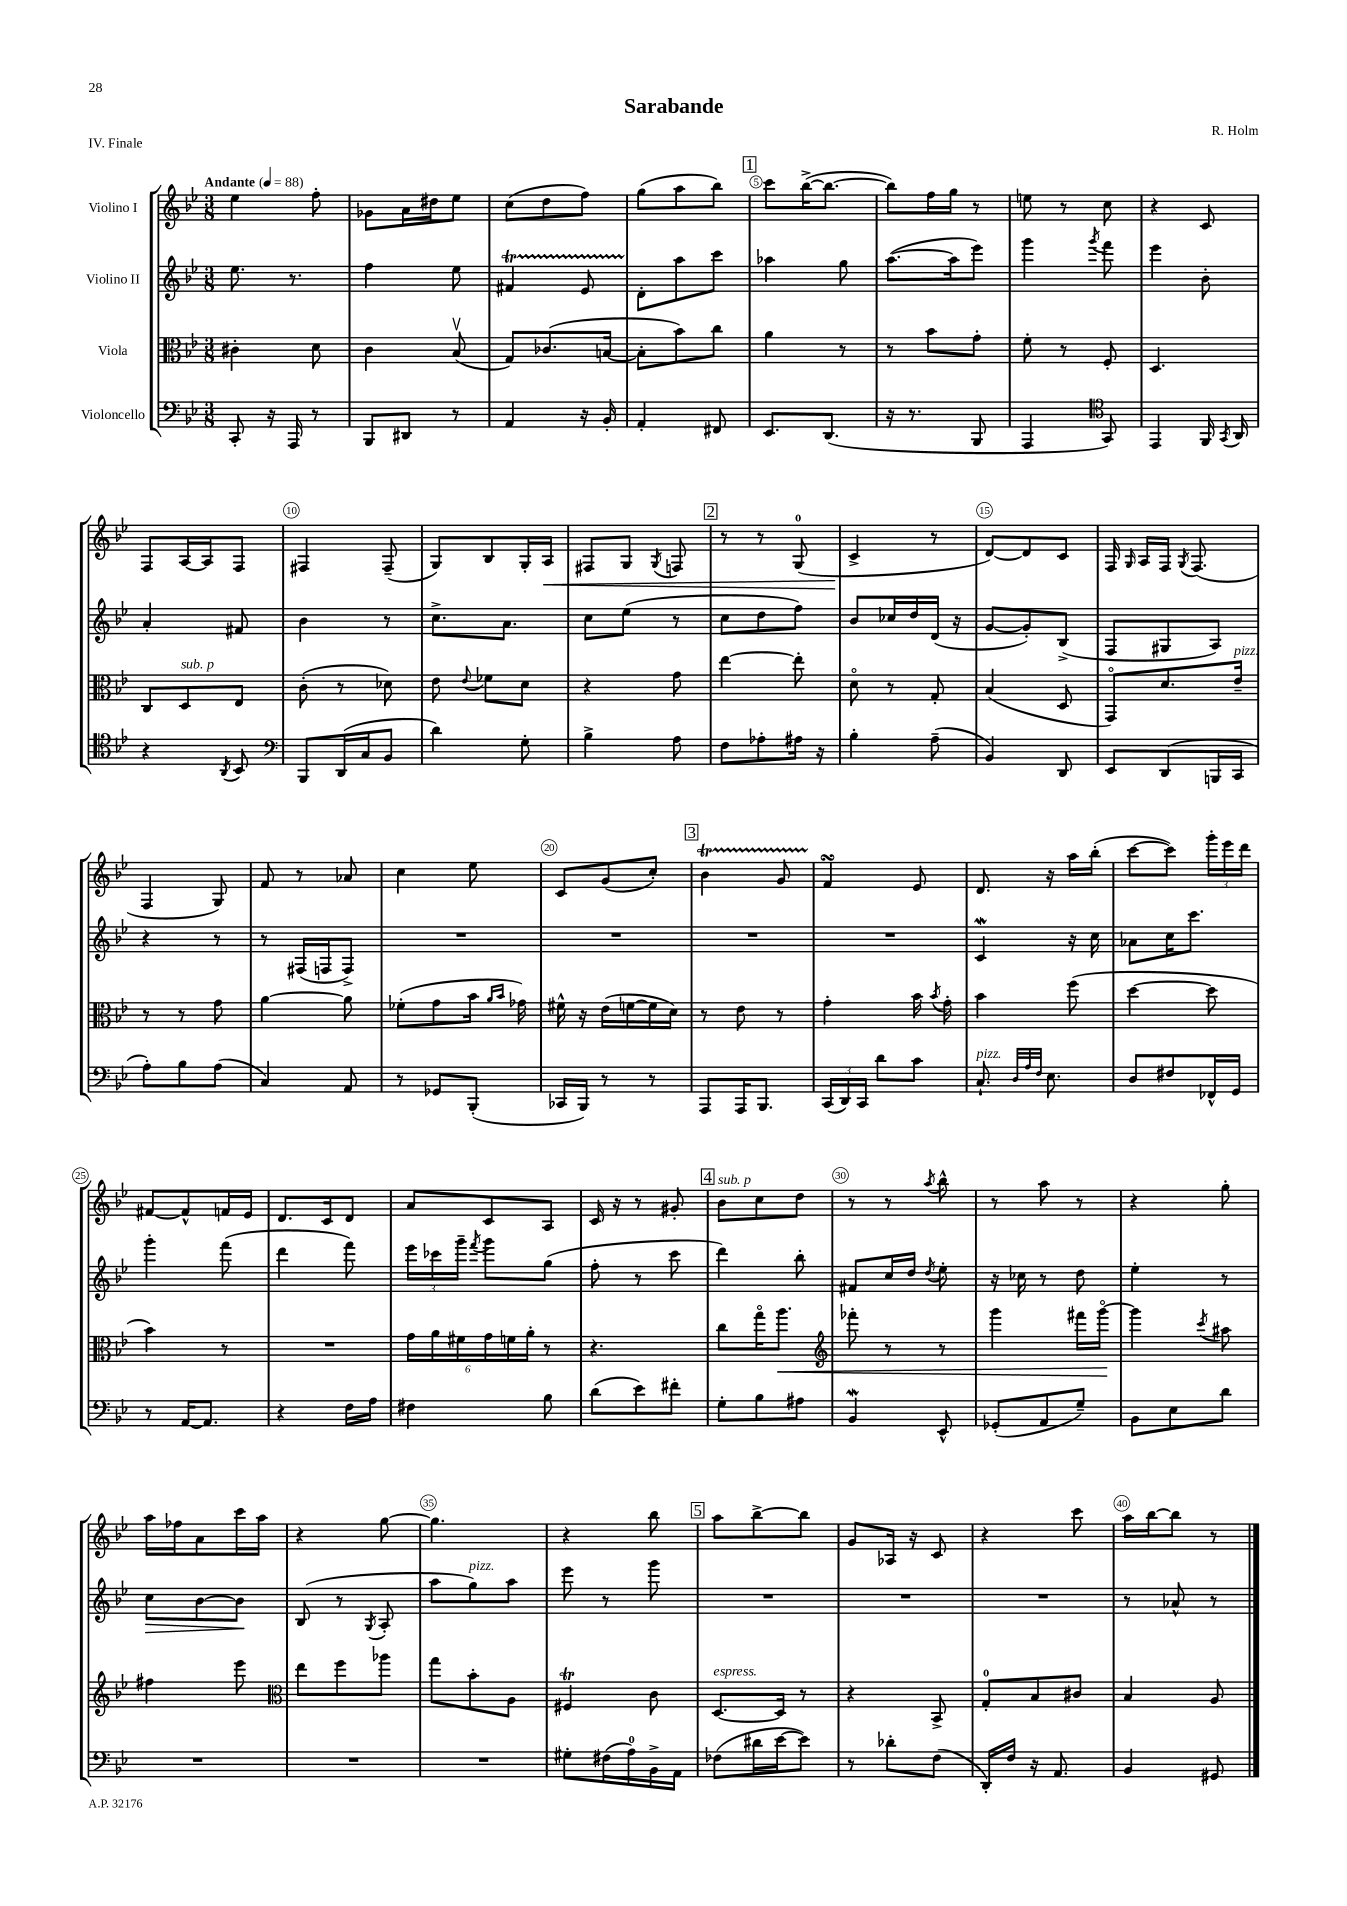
\header { title = "Sarabande" composer = "R. Holm" piece = "IV. Finale" }
<<
\new StaffGroup <<
\new Staff = "s0" \with { instrumentName = "Violino I" } {
    \clef treble \key bes \major \numericTimeSignature \time 3/8 \tempo "Andante" 4 = 88
    \autoBeamOff ees''4 f''8-. |
    ges'8[ a'16 dis''16 ees''8] |
    c''8[( d''8 f''8]) |
    g''8[( a''8 bes''8]) |
    \mark \markup { \box "1" } c'''8[ bes''16~->( bes''8.]~ |
    bes''8[) f''16 g''16] r8 |
    e''8 r8 c''8 |
    r4 c'8 |
    f8[ a16~ a16 f8] |
    fis4 fis8--( |
    g8[) bes8 g16-. a16]\< |
    fis8[ g8] \acciaccatura { g8 } f8 |
    \mark \markup { \box "2" } r8 r8 g8-0( |
    c'4->\! r8 |
    d'8[~) d'8 c'8] |
    f16 \grace { g16 } a16[ f16] \acciaccatura { g8 } f8.( |
    f4 g8) |
    f'8 r8 aes'8 |
    c''4 ees''8 |
    c'8[ g'8( c''8]-.) |
    \mark \markup { \box "3" } bes'4\startTrillSpan g'8 |
    f'4\turn\stopTrillSpan ees'8 |
    d'8. r16 a''16[ bes''16]-.( |
    c'''8[~ c'''8]) \tuplet 3/2 { g'''16[-. ees'''16 d'''16] } |
    fis'8[~ fis'8-^ f'16 ees'16] |
    d'8.[ c'16 d'8] |
    a'8[ c'8 a8] |
    c'16 r16 r8 gis'8-. |
    \mark \markup { \box "4" } bes'8[^\markup { \italic "sub. p" } c''8 d''8] |
    r8 r8 \acciaccatura { a''8 } bes''8-^ |
    r8 a''8 r8 |
    r4 g''8-. |
    a''16[ fes''16 a'8 c'''16 a''16] |
    r4 g''8~ |
    g''4. |
    r4 bes''8 |
    \mark \markup { \box "5" } a''8[ bes''8~-> bes''8] |
    g'8[ aes16] r16 c'8 |
    r4 c'''8 |
    a''16[ bes''16~ bes''8] r8 \bar "|." |
}
\new Staff = "s1" \with { instrumentName = "Violino II" } {
    \clef treble \key bes \major \numericTimeSignature \time 3/8
    \autoBeamOff ees''8. r8. |
    f''4 ees''8 |
    fis'4\startTrillSpan ees'8 |
    d'8[-.\stopTrillSpan a''8 c'''8] |
    \mark \markup { \box "1" } aes''4 g''8 |
    a''8.[~( a''16 ees'''8]) |
    g'''4 \acciaccatura { g'''8 } f'''8 |
    ees'''4 bes'8-. |
    a'4-. fis'8 |
    bes'4 r8 |
    c''8.[-> a'8.] |
    c''8[ ees''8]( r8 |
    \mark \markup { \box "2" } c''8[ d''8 f''8]) |
    bes'8[ ces''16 d''16 d'16]( r16 |
    g'8[~ g'8-.) bes8]->( |
    f8[ gis8 a8]) |
    r4 r8 |
    r8 fis16[( f16 f8]->) |
    R4. |
    R4. |
    \mark \markup { \box "3" } R4. |
    R4. |
    c'4\mordent r16 c''16 |
    aes'8[ c''16 c'''8.] |
    g'''4-. f'''8( |
    d'''4 f'''8) |
    \tuplet 3/2 { ees'''16[ ces'''16 g'''16]-- } \acciaccatura { f'''8 } g'''8[ g''8]( |
    f''8-. r8 c'''8 |
    \mark \markup { \box "4" } d'''4) bes''8-. |
    fis'8[ c''16 d''16] \acciaccatura { d''8 } ees''8-. |
    r16 ces''16 r8 d''8 |
    ees''4-. r8 |
    c''8[\> bes'8~ bes'8]\! |
    bes8( r8 \acciaccatura { g8 } a8-. |
    a''8[ g''8^\markup { \italic "pizz." }) a''8] |
    ees'''8 r8 g'''8 |
    \mark \markup { \box "5" } R4. |
    R4. |
    R4. |
    r8 aes'8-^ r8 \bar "|." |
}
\new Staff = "s2" \with { instrumentName = "Viola" } {
    \clef alto \key bes \major \numericTimeSignature \time 3/8
    \autoBeamOff cis'4-. d'8 |
    c'4 bes8\upbow( |
    g8[) ces'8.( b16]~ |
    b8[-. bes'8) c''8] |
    \mark \markup { \box "1" } a'4 r8 |
    r8 bes'8[ g'8]-. |
    f'8-. r8 f8-. |
    d4. |
    c8[ d8^\markup { \italic "sub. p" } ees8] |
    c'8-.( r8 des'8) |
    ees'8 \appoggiatura { ees'8 } fes'8[ d'8] |
    r4 g'8 |
    \mark \markup { \box "2" } ees''4~ ees''8-. |
    d'8\flageolet r8 g8-. |
    bes4( d8 |
    g,8[\flageolet) d'8. ees'16]--^\markup { \italic "pizz." } |
    r8 r8 g'8 |
    a'4~ a'8 |
    fes'8[-.( g'8 bes'16] \grace { a'16[ bes'16] } ges'16) |
    fis'16-^ r16 ees'16[( f'16~ f'16 d'16]) |
    \mark \markup { \box "3" } r8 ees'8 r8 |
    g'4-. bes'16 \acciaccatura { bes'8 } g'16-. |
    bes'4 f''8( |
    d''4~ d''8 |
    bes'4) r8 |
    R4. |
    \tuplet 6/4 { g'16[ a'16 fis'16 g'16 f'16 a'16]-. } r8 |
    r4. |
    \mark \markup { \box "4" } c''8[ g''16\flageolet a''8.]\< |
    \clef treble fes'''8-. r8 r8 |
    g'''4 fis'''16[ g'''16]~\flageolet\! |
    g'''4 \acciaccatura { c'''8 } ais''8 |
    fis''4 ees'''8 |
    \clef alto ees''8[ f''8 aes''8] |
    g''8[ bes'8-. a8] |
    fis4\trill c'8 |
    \mark \markup { \box "5" } d8.[~^\markup { \italic "espress." } d16] r8 |
    r4 bes,8-> |
    g8[-0-. bes8 cis'8] |
    bes4 a8 \bar "|." |
}
\new Staff = "s3" \with { instrumentName = "Violoncello" } {
    \clef bass \key bes \major \numericTimeSignature \time 3/8
    \autoBeamOff c,8-. r16 a,,16 r8 |
    bes,,8[ dis,8] r8 |
    a,4 r16 bes,16-. |
    a,4-. fis,8 |
    \mark \markup { \box "1" } ees,8.[ d,8.]( |
    r16 r8. bes,,8 |
    a,,4 \clef tenor g,8) |
    ees,4 f,16 \acciaccatura { g,8 } a,16 |
    r4 \acciaccatura { a,8 } bes,8 |
    \clef bass bes,,8[ d,16( c16 bes,8] |
    d'4) g8-. |
    bes4-> a8 |
    \mark \markup { \box "2" } f8[ aes8-. ais16] r16 |
    bes4-. a8--( |
    bes,4) d,8 |
    ees,8[ d,8( b,,16 c,16] |
    a8[-.) bes8 a8]( |
    c4) a,8 |
    r8 ges,8[ bes,,8]-.( |
    ces,16[ bes,,16]) r8 r8 |
    \mark \markup { \box "3" } a,,8[ a,,16 bes,,8.] |
    \tuplet 3/2 { c,16[( d,16) c,16] } d'8[ c'8] |
    c8.-!^\markup { \italic "pizz." } \grace { d32[ a32 f32] } ees8. |
    d8[ fis8 fes,16-^ g,16] |
    r8 a,16[~ a,8.] |
    r4 f16[ a16] |
    fis4 bes8 |
    d'8[( ees'8) fis'8]-. |
    \mark \markup { \box "4" } g8[-. bes8 ais8] |
    bes,4\mordent ees,8-^ |
    ges,8[-.( a,8 g8]--) |
    bes,8[ ees8 d'8] |
    R4. |
    R4. |
    R4. |
    gis8[-. fis16( a16-0) bes,16-> a,16] |
    \mark \markup { \box "5" } fes8[( dis'16 ees'16~ ees'8]) |
    r8 des'8[-. f8]( |
    d,16[-.) f16] r16 a,8. |
    bes,4 gis,8 \bar "|." |
}
>>
>>
\layout { \context { \Score \override BarNumber.break-visibility = ##(#f #t #t) barNumberVisibility = #(every-nth-bar-number-visible 5) \override BarNumber.stencil = #(make-stencil-circler 0.1 0.3 ly:text-interface::print) } }
